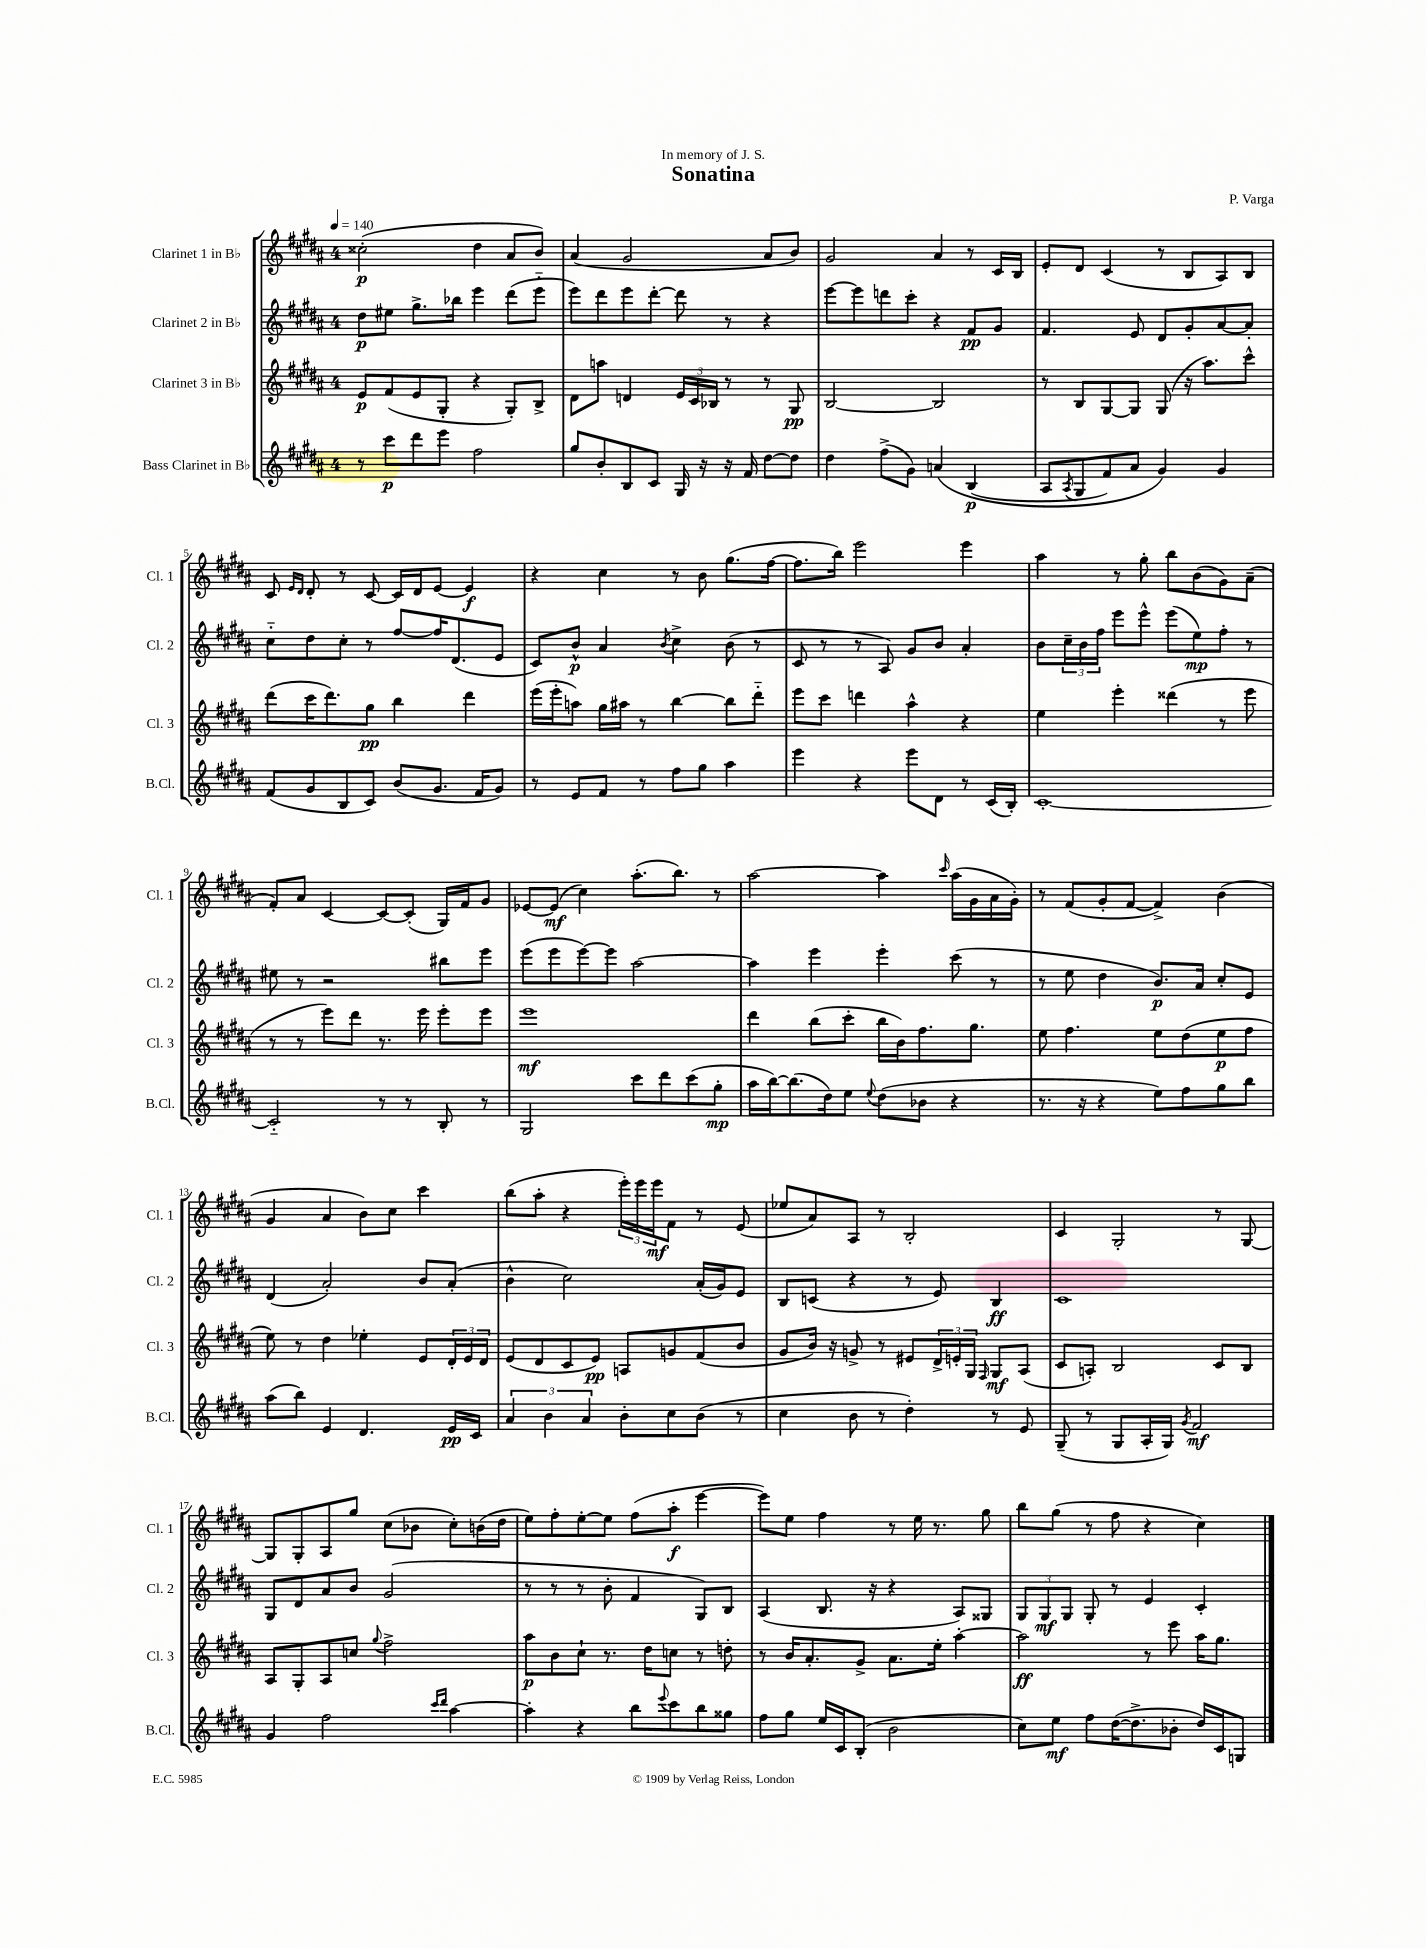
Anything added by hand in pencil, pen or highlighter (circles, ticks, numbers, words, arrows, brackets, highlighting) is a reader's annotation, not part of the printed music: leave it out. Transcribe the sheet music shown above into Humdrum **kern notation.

**kern	**kern	**kern	**kern
*staff4	*staff3	*staff2	*staff1
*clefG2	*clefG2	*clefG2	*clefG2
*k[f#c#g#d#a#]	*k[f#c#g#d#a#]	*k[f#c#g#d#a#]	*k[f#c#g#d#a#]
*M4/4	*M4/4	*M4/4	*M4/4
*MM140	*MM140	*MM140	*MM140
8r	8e	8dd#	(2cc##'
8ccc#	(8f#	8ee#	.
8ddd#	8e	8.gg#^	.
8eee	8G#'	.	.
.	.	16bb-	.
2ff#	4r	4eee	4dd#
.	8G#')	(8ddd#	8a#
.	8B^	8eee'~	8b)
=	=	=	=
8gg#	8d#	8eee)	(4a#
8b'	8aa	8ddd#	.
8B	4d	8eee	2g#
8c#	.	[8ddd#'	.
16G#	24e	8ddd#]	.
.	24c#	.	.
16r	.	.	.
.	24B-	.	.
16r	8r	8r	.
16f#	.	.	.
[8dd#	8r	4r	8a#
8dd#]	8G#	.	8b)
=	=	=	=
4dd#	[2B	[8eee	2g#
.	.	8eee]	.
(8ff#^	.	8ddd	.
8g#)	.	8ccc#'	.
&(4a	2B]	4r	4a#
(4B	.	8f#	8r
.	.	8g#	16c#
.	.	.	16B
=	=	=	=
8A#	8r	4.f#	8e'
8qA#	.	.	.
8G#	8B	.	8d#
8f#)	[8G#	.	(4c#
8a#	8G#]	8e	.
4g#&)	(8G#	8d#	8r
.	16r	8g#'	8B
.	8.aa#)	.	.
4g#	.	[8a#	8A#)
.	8ccc#^^	8a#']	8B
=	=	=	=
(8f#	(8ddd#	8cc#'~	8c#
.	.	.	16qqe
.	.	.	16qqd#
8g#	16ccc#	8dd#	8d#'
.	8.ddd#)	.	.
8B	.	8cc#'	8r
8c#)	8gg#	8r	[8c#
(8b	4bb	[8ff#	16c#]
.	.	.	16d#
8.g#	.	16ff#]	[8e
.	.	(8.d#	.
.	4ddd#	.	4e]
16f#	.	.	.
8g#)	.	8e	.
=	=	=	=
8r	(16eee	8c#)	4r
.	16eee'	.	.
8e	8aa)	8b^^	.
8f#	16gg#	4a#	4cc#
.	16aa#	.	.
8r	8r	.	.
.	.	8qb	.
8ff#	[4bb	4cc#^	8r
8gg#	.	.	8b
4aa#	8bb]	(8b	(8.gg#
.	8ddd#'~	8r	.
.	.	.	[16ff#
=	=	=	=
4eee	8eee	8c#	8.ff#]
.	8ccc#	8r	.
.	.	.	16bb)
4r	4ddd	8r	2eee
.	.	8A#)	.
8eee	4aa#^^	8g#	.
8d#	.	8b	.
8r	4r	4a#'	4eee
(16c#	.	.	.
16B')	.	.	.
=	=	=	=
[1c#'	4ee	8b	4aa#
.	.	24cc#~	.
.	.	24b	.
.	.	24ff#	.
.	4eee'	8eee	8r
.	.	8eee^^	8gg#'
.	(4ddd##	(8eee	8bb
.	.	8ee)	(8b
.	8r	8ff#'	8g#)
.	8eee	8r	(8a#~
=	=	=	=
2c#'~]	8r	8ee#	8f#')
.	8r	8r	8a#
.	8eee)	2r	[4c#
.	8ddd#	.	.
8r	8.r	.	8c#_
8r	.	.	(8c#']
.	16eee	.	.
8B'	8eee'	8bb#	16G#)
.	.	.	16f#
8r	8eee	8eee	8g#
=	=	=	=
2G#	1eee	(8eee	[8e-
.	.	8eee	(8e-]
.	.	[8eee)	4cc#)
.	.	8eee]	.
8ccc#	.	[2aa#	(8.aa#'
8ddd#	.	.	.
.	.	.	8.bb)
(8ccc#	.	.	.
8gg#'	.	.	8r
=	=	=	=
16aa#	4ddd#	4aa#]	[2aa#
[16bb)	.	.	.
(8.bb]	.	.	.
.	(8bb	4eee	.
16dd#)	.	.	.
8ee	8ccc#'	.	.
8qqee	.	.	.
(8dd#	16bb	4eee'	4aa#]
.	16b)	.	.
8b-	8.ff#	.	.
.	.	.	16qqccc#
4r	.	(8ccc#	(16aa#
.	8.gg#	.	16g#
.	.	8r	16a#
.	.	.	16g#')
=	=	=	=
8.r	8ee	8r	8r
.	4.ff#	8ee	(8f#
16r	.	.	.
4r	.	4dd#	8g#'
.	.	.	[8f#
8ee)	8ee	8.b)	4f#^])
8ff#	(8dd#	.	.
.	.	16a#	.
8gg#	8ee	8cc#'	(4b
8bb	8ff#	8e	.
=	=	=	=
(8aa#	8ee)	(4d#	4g#
8bb)	8r	.	.
4e	4dd#	2a#')	4a#
4.d#	4ee-'	.	8b)
.	.	.	8cc#
.	8e	8b	4ccc#
16e	24d#'	(8a#'	.
.	24e	.	.
16c#	.	.	.
.	24d#	.	.
=	=	=	=
6a#	(8e	4b^^	(8bb
.	8d#	.	8aa#'
6b	.	.	.
.	8c#	2cc#)	4r
6a#	.	.	.
.	8e)	.	.
8b'	8A	.	24eee')
.	.	.	24eee
.	.	.	24eee
8cc#	8g	.	8f#
(8b	(8f#	(16a#'	8r
.	.	16g#)	.
8r	8b	8e	(8e
=	=	=	=
4cc#	8g#	8B	8ee-
.	16b)	(8c	8a#)
.	16r	.	.
8b	8g^	4r	8A#
8r	8r	.	8r
4dd#')	8e#	8r	2B'
.	24d#^	8e)	.
.	24e'	.	.
.	24G#	.	.
.	16qqF#	.	.
8r	8G#	4B	.
8e	(8A#	.	.
=	=	=	=
(8G#~	8c#	1c#	4c#
8r	8A')	.	.
8G#	2B	.	2G#'
16A#'	.	.	.
16G#)	.	.	.
8qg#	.	.	.
2f#	.	.	.
.	8c#	.	8r
.	8B	.	[8G#
=	=	=	=
4g#	8A#	8G#	8G#]
.	8G#'	8d#	8G#'
2ff#	8A#	8a#	8A#
.	8cc	8b	8gg#
.	8qqgg#	.	.
.	2ff#^	(2g#	(8cc#
.	.	.	8b-
16qqccc#	.	.	.
16qqddd#	.	.	.
[4aa#	.	.	8cc#')
.	.	.	(16b
.	.	.	16dd#
=	=	=	=
4aa#']	8aa#	8r	8ee)
.	8b	8r	8ff#'
4r	8cc#`	8r	[8ee'
.	8.r	8b'	8ee]
8bb	.	4f#	(8ff#
.	16dd#	.	.
8qqeee	.	.	.
8ccc#	8cc	.	8aa#'
8bb	8r	8G#)	[4eee
8gg##	8dd'	8B	.
=	=	=	=
8ff#	8r	(4A#	8eee])
8gg#	16b	.	8ee
.	8.a#'	.	.
16ee	.	8.B	4ff#
16c#	.	.	.
(8B'	8g#^	.	.
.	.	16r	.
2b	8.a#	4r	8r
.	.	.	16ee
.	16ee'	.	8.r
.	[4aa#'	8A#)	.
.	.	8G##	8gg#
=	=	=	=
8cc#)	2aa#]	12G#	8bb
.	.	12G#	.
8ee	.	.	(8gg#
.	.	12G#	.
8ff#	.	8G#'	8r
([16dd#	.	8r	8ff#
8.dd#^]	.	.	.
.	8r	4e	4r
8b-'	8eee	.	.
16dd#)	16aa#	4c#'	4cc#)
16c#	8.gg#	.	.
8G	.	.	.
==	==	==	==
*-	*-	*-	*-
